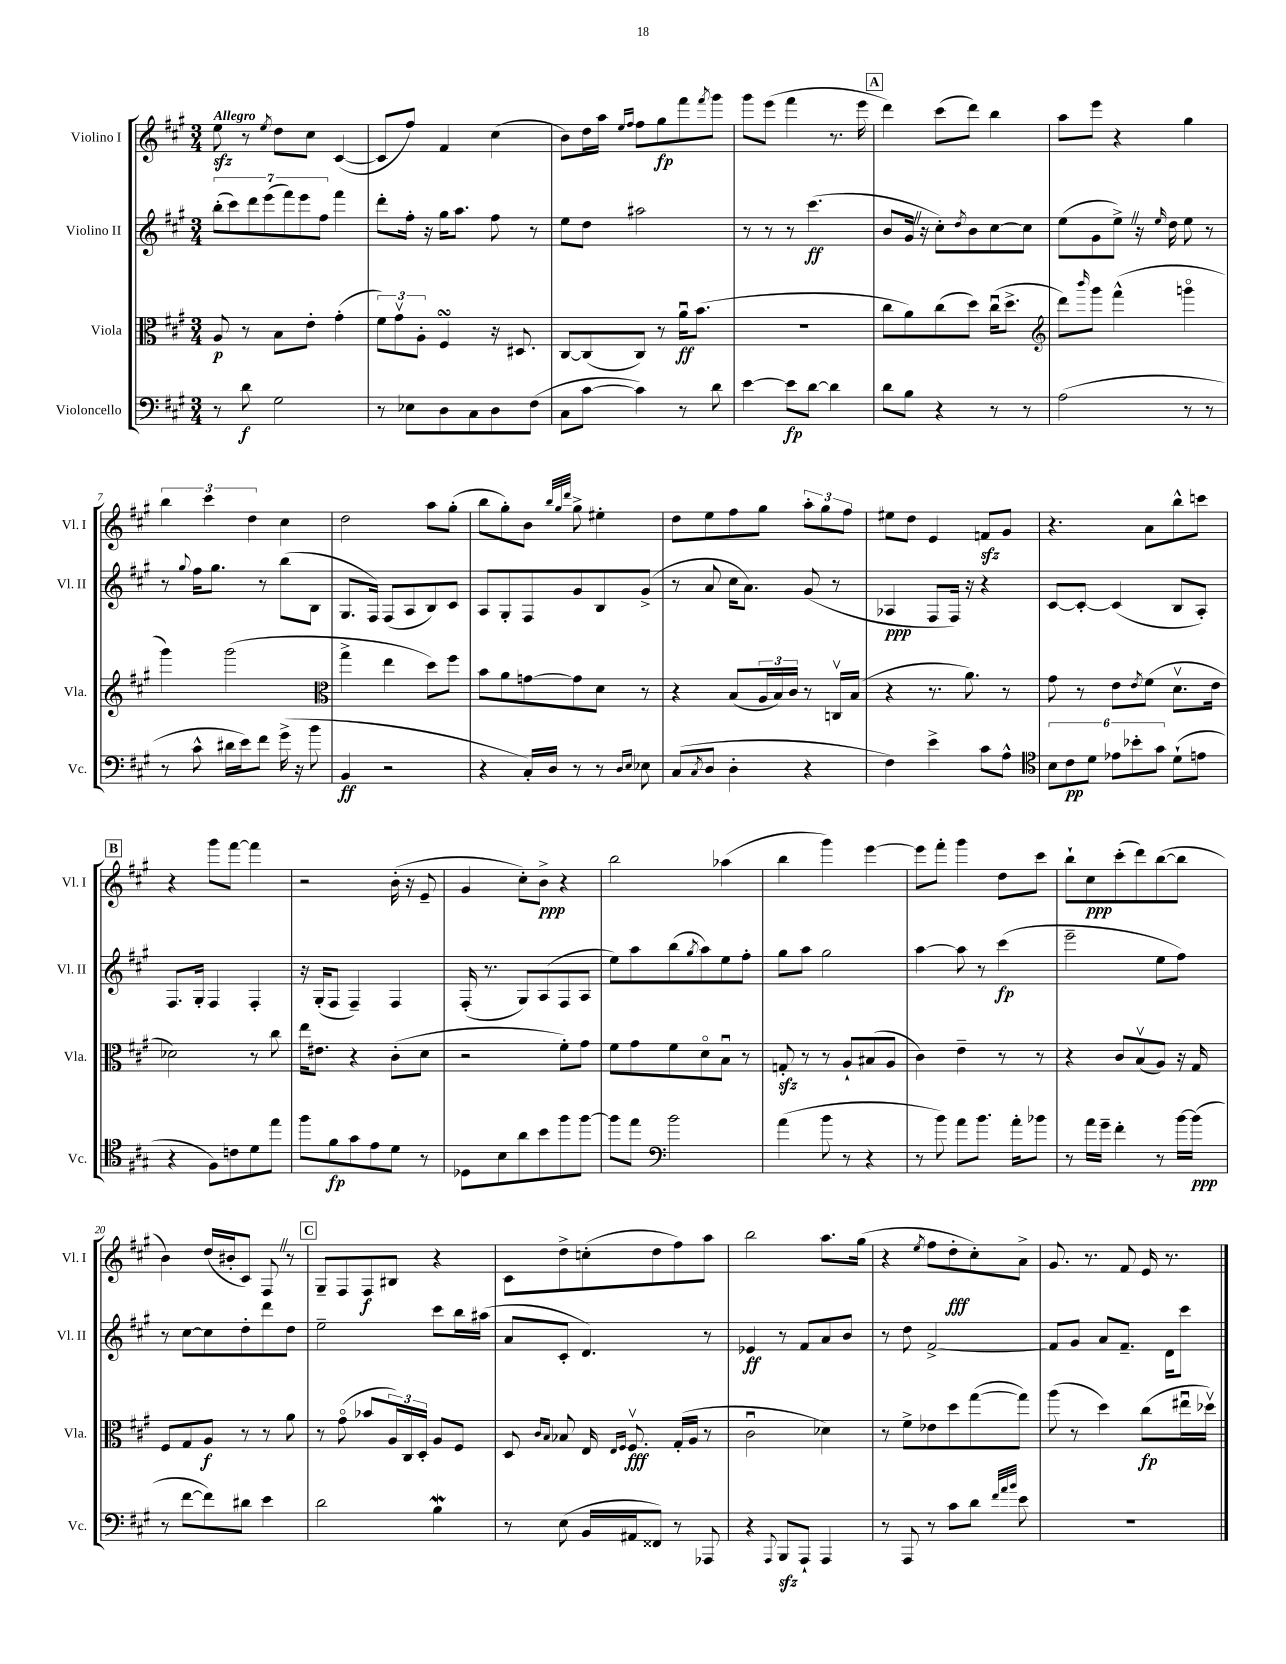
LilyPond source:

<<
\new StaffGroup <<
\new Staff = "s0" \with { instrumentName = "Violino I" shortInstrumentName = "Vl. I" } {
    \clef treble \key a \major \numericTimeSignature \time 3/4 \tempo "Allegro"
    e''8\sfz r8 \acciaccatura { e''8 } d''8 cis''8 cis'4~( |
    cis'8 fis''8) fis'4 cis''4( |
    b'8) d''16 a''16 \grace { e''16 fis''16 } fis''8 gis''8\fp fis'''8 \acciaccatura { fis'''8 } gis'''8 |
    gis'''8 e'''8( fis'''4 r8. e'''16 |
    \mark \markup { \box "A" } d'''4) cis'''8( d'''8) b''4 |
    a''8 e'''8 r4 gis''4 |
    \tuplet 3/2 { b''4 cis'''4 d''4 } cis''4 |
    d''2 a''8 gis''8-.( |
    b''8 gis''8-.) b'8 \grace { b''32 gis''32 d'''32 } gis''8-> eis''4-. |
    d''8 e''8 fis''8 gis''8 \tuplet 3/2 { a''8-. gis''8 fis''8 } |
    eis''8 d''8 e'4 f'8\sfz gis'8 |
    r4. a'8 b''8-^ c'''8 |
    \mark \markup { \box "B" } r4 gis'''8 fis'''8~ fis'''4 |
    r2 b'16-.( r16 e'8-- |
    gis'4 cis''8-.) b'8->\ppp r4 |
    b''2 aes''4( |
    b''4 gis'''4) e'''4~ |
    e'''8 fis'''8-. gis'''4 d''8 cis'''8 |
    b''8-! cis''8\ppp cis'''8-.( d'''8) b''8~( b''8 |
    b'4) d''16( bis'16-. cis'8) fis8 \once \override BreathingSign.text = \markup { \musicglyph "scripts.caesura.straight" } \breathe r8 |
    \mark \markup { \box "C" } gis8-- fis8 fis8\f bis8 r4 |
    cis'8 d''8-> c''8-.( d''8 fis''8) a''8 |
    b''2 a''8. gis''16( |
    r4 \acciaccatura { e''8 } fis''8 d''8-.\fff cis''8-.) a'8-> |
    gis'8. r8. fis'8 e'16 r8. \bar "|." |
}
\new Staff = "s1" \with { instrumentName = "Violino II" shortInstrumentName = "Vl. II" } {
    \clef treble \key a \major \numericTimeSignature \time 3/4
    \tuplet 7/4 { b''8-.( cis'''8) d'''8 e'''8( fis'''8) e'''8 fis''8 } fis'''4 |
    d'''8-. fis''16-. r16 gis''16 a''8. fis''8 r8 |
    e''8 d''8 ais''2 |
    r8 r8 r8 cis'''4.\ff( |
    \mark \markup { \box "A" } b'8 gis'16 \once \override BreathingSign.text = \markup { \musicglyph "scripts.caesura.straight" } \breathe r16 cis''8-.) \acciaccatura { d''8 } b'8 cis''8~ cis''8 |
    e''8( gis'8 e''8->) \once \override BreathingSign.text = \markup { \musicglyph "scripts.caesura.straight" } \breathe r16 \grace { e''16 } d''16 e''8 r8 |
    r8 \appoggiatura { gis''8 } fis''16 gis''8. r8 b''8( b8 |
    gis8. fis16) fis8( a8 b8) cis'8 |
    a8 gis8-. fis8 gis'8 b8 gis'8->( |
    r8 a'8 cis''16 a'8.) gis'8( r8 |
    aes4\ppp fis8 fis16) r16 r4 |
    cis'8~ cis'8~-. cis'4( b8 a8-.) |
    \mark \markup { \box "B" } fis8. gis16-. fis4 fis4-. |
    r16 gis16-.( fis8 fis4--) fis4 |
    fis16-.( r8. gis8) a8( fis8 a8 |
    e''8) a''8 b''8( \acciaccatura { gis''8 } a''8) e''8 fis''8-. |
    gis''8 a''8 gis''2 |
    a''4~ a''8 r8 cis'''4\fp( |
    e'''2-- e''8 fis''8) |
    r8 cis''8~ cis''8 d''8-. d'''8 d''8 |
    \mark \markup { \box "C" } e''2-- cis'''8 b''16 ais''16( |
    a'8 cis'8-. d'4.) r8 |
    ees'4\ff r8 fis'8 a'8 b'8 |
    r8 d''8 fis'2~-> |
    fis'8 gis'8 a'8 fis'8.-- d'16 cis'''8 \bar "|." |
}
\new Staff = "s2" \with { instrumentName = "Viola" shortInstrumentName = "Vla." } {
    \clef alto \key a \major \numericTimeSignature \time 3/4
    a8\p r8 b8 e'8-. gis'4-.( |
    \tuplet 3/2 { fis'8) gis'8\upbow a8-. } fis4\turn r16 dis8. |
    cis8~ cis8( cis8) r8 a'16\downbow\ff b'8.( |
    R2. |
    \mark \markup { \box "A" } cis''8 a'8) cis''8( d''8) cis''16\downbow( d''8.-> |
    \clef treble d'''8) \grace { b'''16 } gis'''8 fis'''4-^( g'''4\flageolet |
    gis'''4) gis'''2( |
    \clef alto gis''4-> e''4 d''8) fis''8 |
    b'8 a'8 g'8~ g'8 d'8 r8 |
    r4 b8( \tuplet 3/2 { a16 b16) cis'16 } r8 c16\upbow b16( |
    r4 r8. a'8.) r8 |
    gis'8 r8 e'8 \acciaccatura { e'8 } fis'8( d'8.\upbow e'16 |
    \mark \markup { \box "B" } des'2) r8 cis''8 |
    e''16 eis'8. r4 cis'8-.( d'8 |
    r2 fis'8-.) gis'8 |
    fis'8 gis'8 fis'8 d'8\flageolet b8\downbow r8 |
    g8-.\sfz r8 r8 a8-! bis8( a8 |
    cis'4) e'4-- r8 r8 |
    r4 cis'8 b8\upbow( a8) r16 gis16 |
    fis8 gis8 a8\f r8 r8 a'8 |
    \mark \markup { \box "C" } r8 gis'8\flageolet( bes'8 \tuplet 3/2 { a16) cis16 d16-. } a8 fis8 |
    d8 \grace { cis'16 b16 } bes8 e16 \grace { e16 fis16 } fis8.\upbow\fff gis16-.( a16 r8 |
    cis'2\downbow des'4) |
    r8 fis'8-> ees'8 d''8 gis''8~( gis''8) |
    a''8( r8 d''4) cis''8\fp( eis''16\downbow des''16\upbow) \bar "|." |
}
\new Staff = "s3" \with { instrumentName = "Violoncello" shortInstrumentName = "Vc." } {
    \clef bass \key a \major \numericTimeSignature \time 3/4
    r8 d'8\f gis2 |
    r8 ees8 d8 cis8 d8 fis8( |
    cis8 cis'8~ cis'4) r8 d'8 |
    e'4~ e'8\fp d'8~ d'4 |
    \mark \markup { \box "A" } d'8 b8 r4 r8 r8 |
    a2( r8 r8 |
    r8 cis'8-^ dis'16 e'16) fis'8 gis'16->( r16 b'8 |
    b,4\ff r2 |
    r4 cis16-.) d16 r8 r8 \grace { d16 e16 } ees8 |
    cis8( \acciaccatura { cis8 } d8 d4-. r4 |
    fis4) e'4-> cis'8 a8-^ |
    \clef tenor \tuplet 6/4 { b8 cis'8\pp d'8 ees'8 bes'8-. gis'8 } d'8-!( e'8 |
    \mark \markup { \box "B" } r4 fis8) c'8 d'8 e''8 |
    fis''8 fis'8\fp gis'8 e'8 d'8 r8 |
    des8 b8 a'8 b'8 fis''8 fis''8~ |
    fis''8 e''8 \clef bass b'2 |
    a'4( b'8 r8 r4 |
    r8 b'8) a'8 b'8. a'16-. bes'8 |
    r8 a'16 gis'16-- fis'4-. r8 b'16~ b'16\ppp( |
    r8 fis'8~ fis'8) dis'8 e'4 |
    \mark \markup { \box "C" } d'2 b4\mordent |
    r8 e8( b,16 ais,16 fisis,8) r8 aes,,8 |
    r4 \appoggiatura { a,,8 } b,,8\sfz a,,8-! a,,4 |
    r8 a,,8 r8 cis'8 d'8 \grace { fis'32 a'32 b'32 } e'8 |
    R2. \bar "|." |
}
>>
>>
